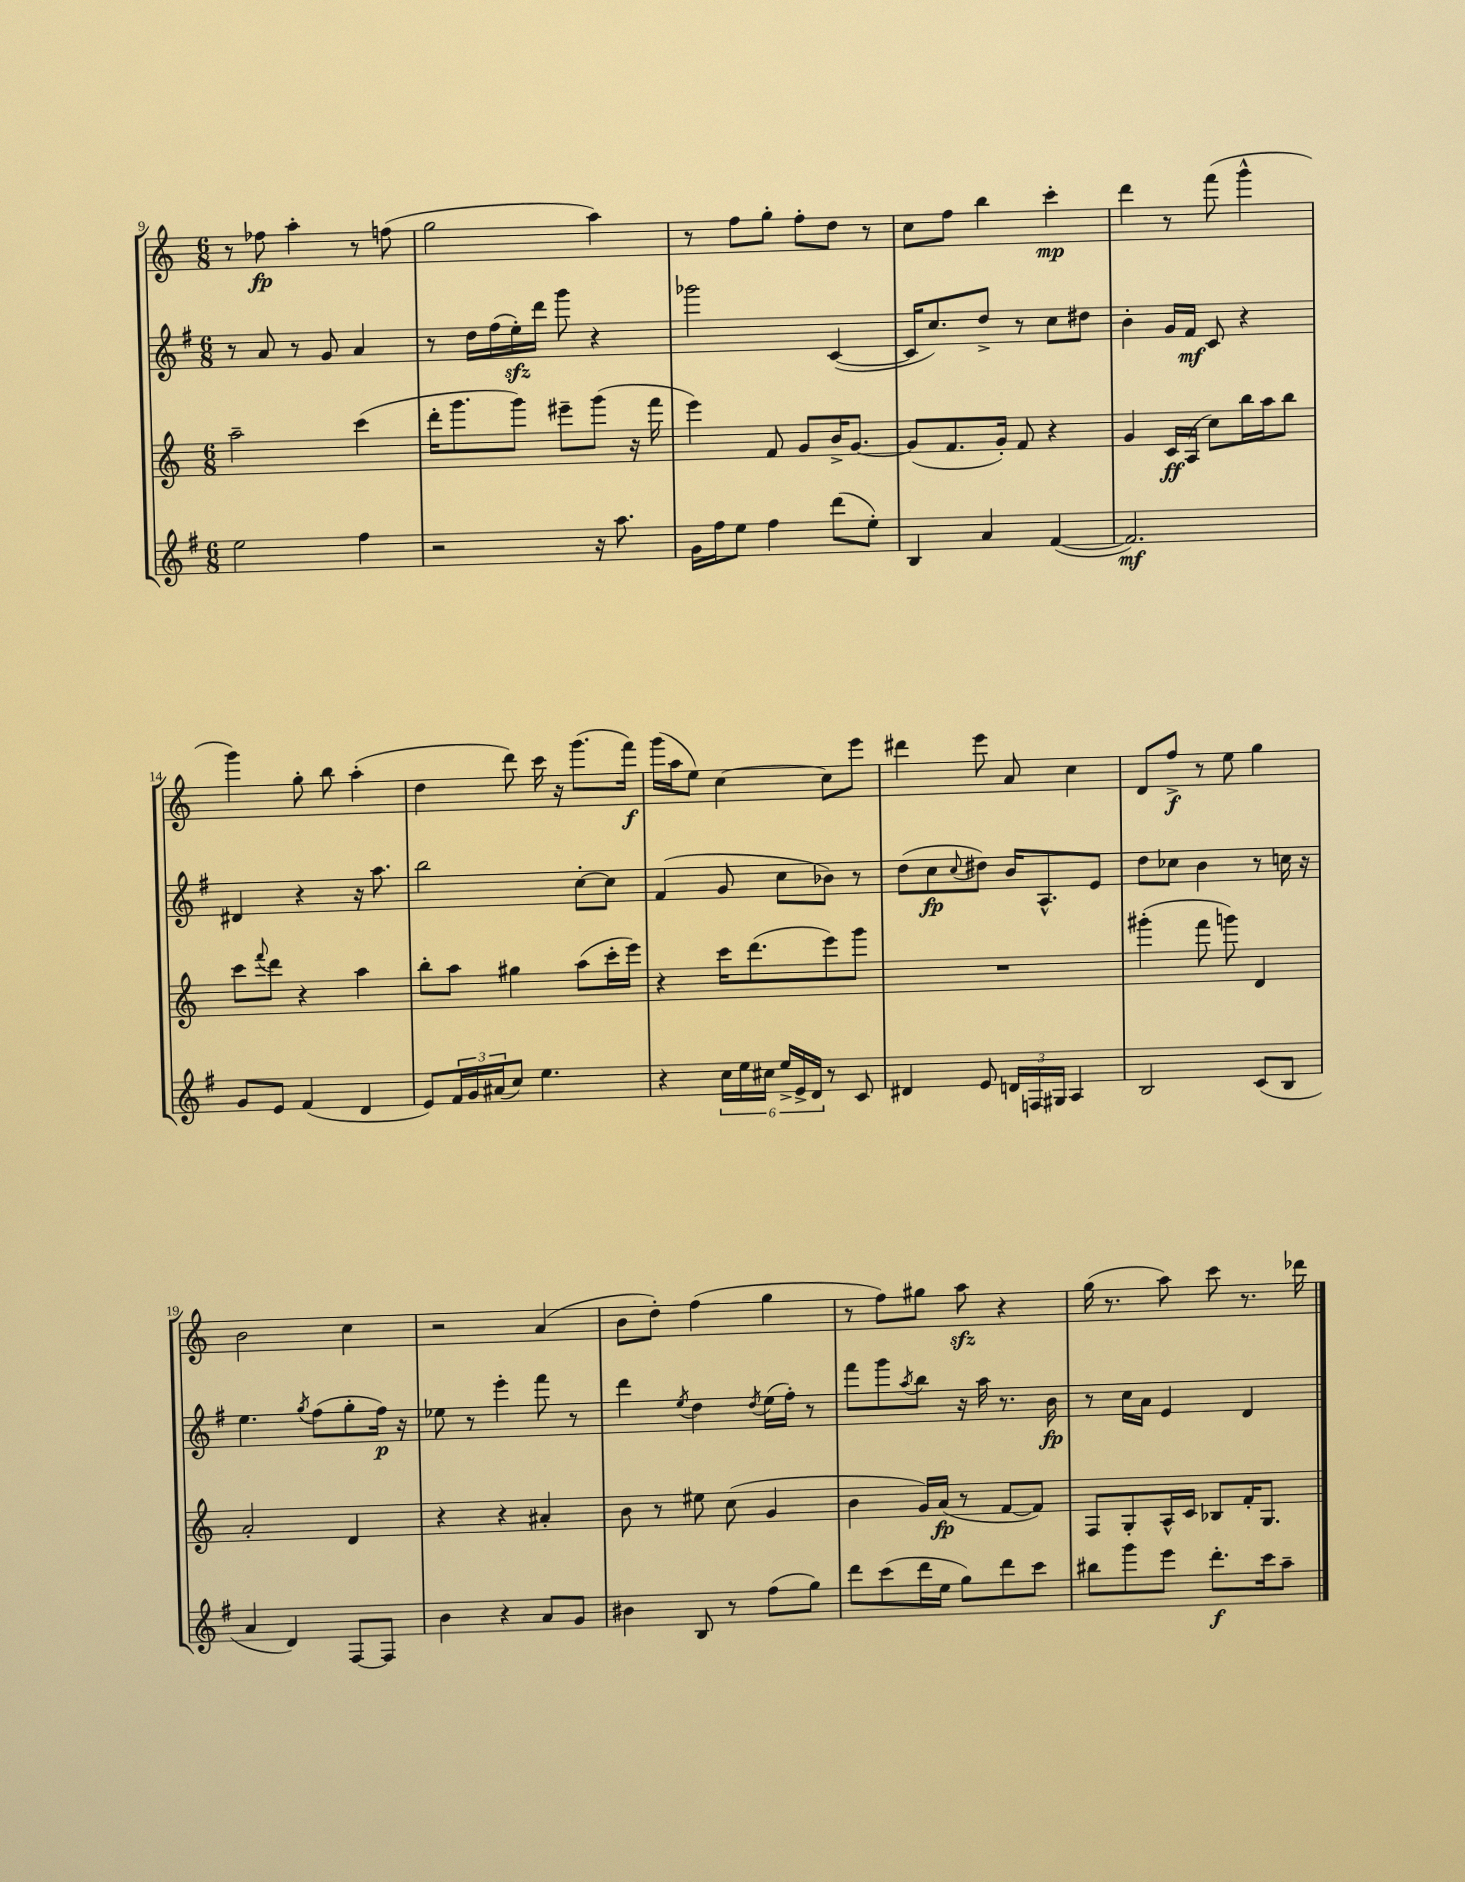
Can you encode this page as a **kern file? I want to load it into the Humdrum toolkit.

**kern	**dynam	**kern	**dynam	**kern	**dynam	**kern	**dynam
*part4	*part4	*part3	*part3	*part2	*part2	*part1	*part1
*staff4	*staff4	*staff3	*staff3	*staff2	*staff2	*staff1	*staff1
*clefG2	*	*clefG2	*	*clefG2	*	*clefG2	*
*k[f#]	*	*k[]	*	*k[f#]	*	*k[]	*
*M6/8	*	*M6/8	*	*M6/8	*	*M6/8	*
=9	=9	=9	=9	=9	=9	=9	=9
2ee\	.	2aa~\	.	8r	.	8r	.
.	.	.	.	8a/	.	8ff-X\	fp
.	.	.	.	8r	.	4aa'\	.
.	.	.	.	8g/	.	.	.
4ff#\	.	(4ccc\	.	4a/	.	8r	.
.	.	.	.	.	.	(8ffn\	.
=10	=10	=10	=10	=10	=10	=10	=10
2r	.	16ddd'\KL	.	8r	.	2gg\	.
.	.	8.ggg\	.	.	.	.	.
.	.	.	.	16dd\LL	.	.	.
.	.	.	.	(16ff#\	.	.	.
.	.	8ggg\J)	.	16eezz'\)	.	.	.
.	.	.	.	16ddd\JJ	.	.	.
.	.	8eee#X~\L	.	8ggg\	.	.	.
16r	.	(8ggg\J	.	4r	.	4aa\)	.
8.aa\	.	.	.	.	.	.	.
.	.	16r	.	.	.	.	.
.	.	16fff\	.	.	.	.	.
=11	=11	=11	=11	=11	=11	=11	=11
16g\LL	.	4eee\)	.	2ggg-X\	.	8r	.
16ff#\J	.	.	.	.	.	.	.
8ee\J	.	.	.	.	.	8ff\L	.
4ff#\	.	8f/	.	.	.	8gg'\J	.
.	.	8g/L	.	.	.	8ff'\L	.
(8ddd\L	.	16b^/K	.	([4c/	.	8dd\J	.
.	.	[8.g/J	.	.	.	.	.
8ee'\J)	.	.	.	.	.	8r	.
=12	=12	=12	=12	=12	=12	=12	=12
4B/	.	(8g/L]	.	16c/KL]	.	8cc\L	.
.	.	.	.	8.cc/)	.	.	.
.	.	8.f/	.	.	.	8ff\J	.
4a/	.	.	.	8dd^/J	.	4bb\	.
.	.	16g'/Jk)	.	.	.	.	.
.	.	8f/	.	8r	.	.	.
([4f#/	.	4r	.	8cc\L	.	4ccc'\	mp
.	.	.	.	8dd#X\J	.	.	.
=13	=13	=13	=13	=13	=13	=13	=13
2.f#/])	mf	4g/	.	4b'\	.	4ddd\	.
.	.	16c/LL	ff	16g/LL	.	8r	.
.	.	(16A/JJ	.	16f#/JJ	mf	.	.
.	.	8cc\L)	.	8c/	.	(8fff\	.
.	.	16bb\L	.	4r	.	4ggg^^\	.
.	.	16aa\J	.	.	.	.	.
.	.	8bb\J	.	.	.	.	.
!!LO:LB:g=z
=14	=14	=14	=14	=14	=14	=14	=14
8g/L	.	8ccc\L	.	4d#X/	.	4ggg\)	.
.	.	8qqfff/	.	.	.	.	.
8e/J	.	8ddd\J	.	.	.	.	.
(4f#/	.	4r	.	4r	.	8gg'\	.
.	.	.	.	.	.	8bb\	.
4d/	.	4aa\	.	16r	.	(4aa'\	.
.	.	.	.	8.aa\	.	.	.
=15	=15	=15	=15	=15	=15	=15	=15
8e/L)	.	8bb'\L	.	2bb\	.	4dd\	.
24f#/L	.	8aa\J	.	.	.	.	.
24g/	.	.	.	.	.	.	.
(24a#X/J	.	.	.	.	.	.	.
8cc/J)	.	4gg#X\	.	.	.	8ddd\)	.
4.ee\	.	.	.	.	.	16ccc\	.
.	.	.	.	.	.	16r	.
.	.	(8aa\L	.	[8cc'\L	.	(8.ggg\L	.
.	.	16ccc'\L	.	8cc\J]	.	.	.
.	.	16eee\JJ)	.	.	.	16fff\Jk)	f
=16	=16	=16	=16	=16	=16	=16	=16
4r	.	4r	.	(4f#/	.	(16ggg\LL	.
.	.	.	.	.	.	16aa\J	.
.	.	.	.	.	.	8ee\J)	.
24cc\LL	.	16ccc\KL	.	8g/	.	[4cc\	.
24ee\	.	.	.	.	.	.	.
.	.	(8.ddd\	.	.	.	.	.
24cc#X\JJ	.	.	.	.	.	.	.
24ee^/LL	.	.	.	8cc\L	.	.	.
24e^/	.	.	.	.	.	.	.
24d/JJ	.	.	.	.	.	.	.
8r	.	8eee\)	.	8b-X\J)	.	8cc\L]	.
8c/	.	8ggg\J	.	8r	.	8eee\J	.
=17	=17	=17	=17	=17	=17	=17	=17
4d#X/	.	2.r	.	(8dd\L	.	4ddd#X\	.
.	.	.	.	8cc\	fp	.	.
.	.	.	.	8qqcc/	.	.	.
8e/	.	.	.	8dd#X\J)	.	8eee\	.
24dn/LL	.	.	.	16b/KL	.	8a/	.
24Fn/	.	.	.	.	.	.	.
.	.	.	.	8.A^^/	.	.	.
24G#X/JJ	.	.	.	.	.	.	.
4A/	.	.	.	.	.	4cc\	.
.	.	.	.	8e/J	.	.	.
=18	=18	=18	=18	=18	=18	=18	=18
2B/	.	(4ggg#X'\	.	8dd\L	.	8d/L	.
.	.	.	.	8cc-X\J	.	8ff^/J	f
.	.	8fff\	.	4b\	.	8r	.
.	.	8gggn\)	.	.	.	8ee\	.
(8c/L	.	4d/	.	8r	.	4gg\	.
8B/J	.	.	.	16ccn\	.	.	.
.	.	.	.	16r	.	.	.
!!LO:LB:g=z
=19	=19	=19	=19	=19	=19	=19	=19
4a/	.	2a'/	.	4.ee\	.	2b\	.
4d/)	.	.	.	.	.	.	.
.	.	.	.	8qgg/	.	.	.
.	.	.	.	(8ff#\L	.	.	.
[8F#/L	.	4d/	.	8gg'\	.	4cc\	.
8F#/J]	.	.	.	16ff#\Jk)	p	.	.
.	.	.	.	16r	.	.	.
=20	=20	=20	=20	=20	=20	=20	=20
4b\	.	4r	.	8ee-X\	.	2r	.
.	.	.	.	8r	.	.	.
4r	.	4r	.	4eee'\	.	.	.
8a/L	.	4a#X'/	.	8fff#\	.	(4a/	.
8g/J	.	.	.	8r	.	.	.
=21	=21	=21	=21	=21	=21	=21	=21
4b#X\	.	8b\	.	4ddd\	.	8b\L	.
.	.	8r	.	.	.	8dd'\J)	.
.	.	.	.	8qee/	.	.	.
8B/	.	8ee#X\	.	4dd\	.	(4ff\	.
8r	.	(8cc\	.	.	.	.	.
.	.	.	.	8qdd/	.	.	.
(8ff#\L	.	4g/	.	(16ee\LL	.	4gg\	.
.	.	.	.	16ff#'\JJ)	.	.	.
8gg\J)	.	.	.	8r	.	.	.
=22	=22	=22	=22	=22	=22	=22	=22
8ddd\L	.	4b\	.	8fff#\L	.	8r	.
(8ccc\	.	.	.	8ggg\	.	8ff\L)	.
.	.	.	.	8qaa/	.	.	.
16ddd\L	.	16g/LL)	.	8bb\J	.	8gg#X\J	.
16ee\JJ	.	(16a/JJ	fp	.	.	.	.
8gg\L)	.	8r	.	16r	.	8aazz\	.
.	.	.	.	16aa\	.	.	.
8ddd\	.	[8f/L	.	8.r	.	4r	.
8ccc\J	.	8f/J])	.	.	.	.	.
.	.	.	.	16b\	fp	.	.
=23	=23	=23	=23	=23	=23	=23	=23
8bb#X\L	.	8F/L	.	8r	.	(16gg\	.
.	.	.	.	.	.	8.r	.
8ggg\	.	8G'/	.	16cc\LL	.	.	.
.	.	.	.	16a\JJ	.	.	.
8eee\J	.	16A^^/L	.	4e/	.	8aa\)	.
.	.	16c/JJ	.	.	.	.	.
8.ddd'\L	f	8B-X/L	.	.	.	8ccc\	.
.	.	16f'/K	.	4d/	.	8.r	.
16ccc\k	.	8.G/J	.	.	.	.	.
8aa~\J	.	.	.	.	.	.	.
.	.	.	.	.	.	16ddd-X\	.
==	==	==	==	==	==	==	==
*-	*-	*-	*-	*-	*-	*-	*-
